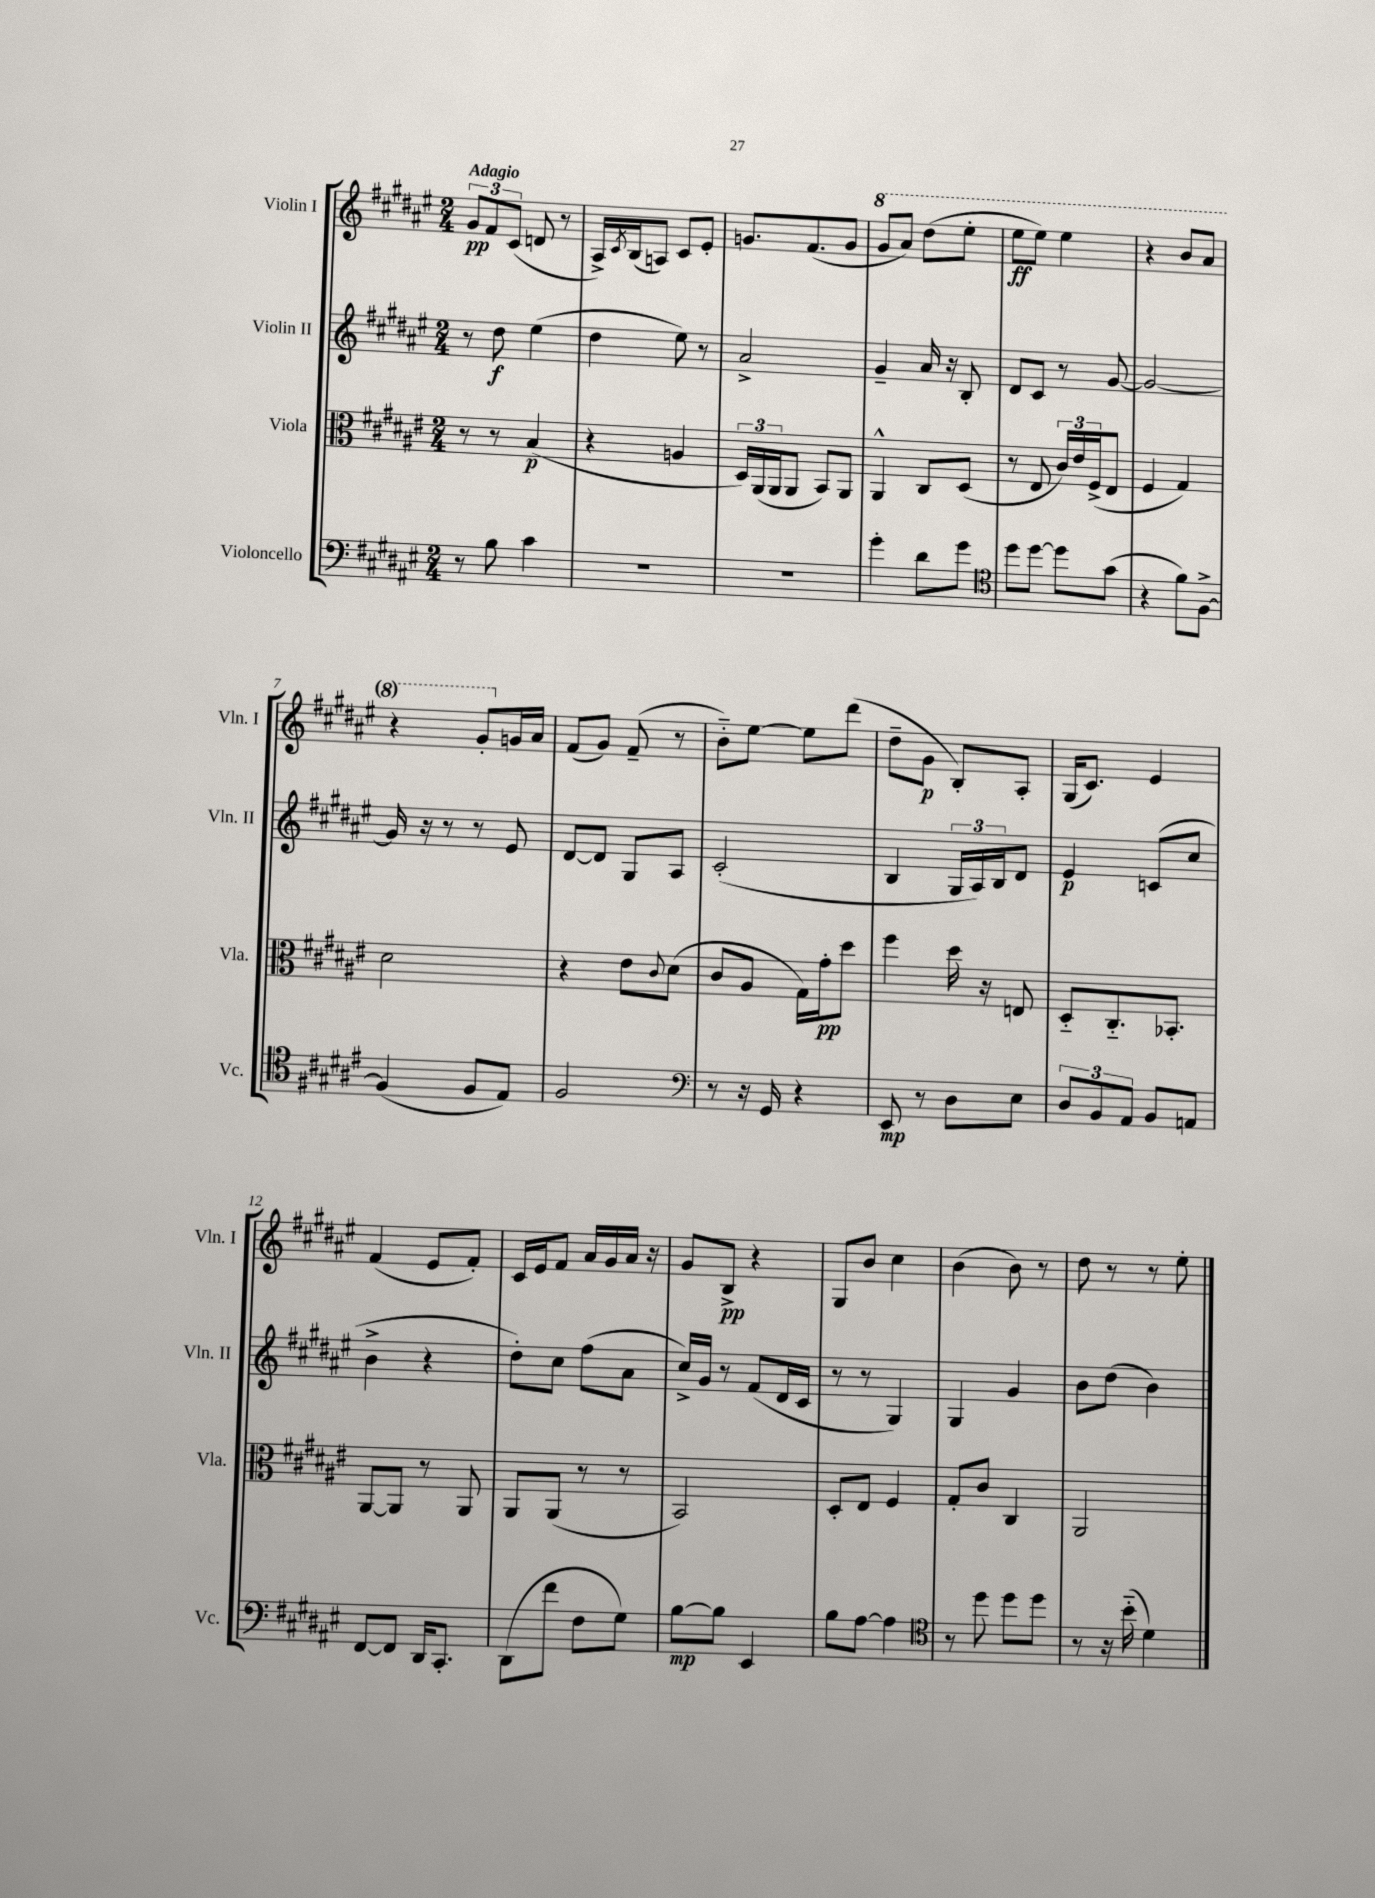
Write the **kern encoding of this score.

**kern	**dynam	**kern	**dynam	**kern	**dynam	**kern	**dynam
*part4	*part4	*part3	*part3	*part2	*part2	*part1	*part1
*staff4	*staff4	*staff3	*staff3	*staff2	*staff2	*staff1	*staff1
*I"Violoncello	*	*I"Viola	*	*I"Violin II	*	*I"Violin I	*
*I'Vc.	*	*I'Vla.	*	*I'Vln. II	*	*I'Vln. I	*
*clefF4	*	*clefC3	*	*clefG2	*	*clefG2	*
*k[f#c#g#d#a#e#]	*	*k[f#c#g#d#a#e#]	*	*k[f#c#g#d#a#e#]	*	*k[f#c#g#d#a#e#]	*
*M2/4	*	*M2/4	*	*M2/4	*	*M2/4	*
=1	=1	=1	=1	=1	=1	=1	=1
!	!	!	!	!	!	!LO:TX:a:B:t=Adagio	!
8r	.	8r	.	8r	.	12g#/L	pp
.	.	.	.	.	.	12f#/	.
8B\	.	8r	.	8dd#\	f	.	.
.	.	.	.	.	.	(12c#/J	.
4c#\	.	(4B/	p	(4ee#\	.	8dn/	.
.	.	.	.	.	.	8r	.
=2	=2	=2	=2	=2	=2	=2	=2
2r	.	4r	.	4dd#\	.	16A#^/LL)	.
.	.	.	.	.	.	8qc#/	.
.	.	.	.	.	.	(16B/J	.
.	.	.	.	.	.	8An/J)	.
.	.	4An/	.	8ee#\)	.	8c#/L	.
.	.	.	.	8r	.	8e#'/J	.
=3	=3	=3	=3	=3	=3	=3	=3
2r	.	24D#/LL)	.	2a#^/	.	8.gn/L	.
.	.	(24AA#/	.	.	.	.	.
.	.	24AA#/J	.	.	.	.	.
.	.	8AA#/J	.	.	.	.	.
.	.	.	.	.	.	(8.f#/	.
.	.	8BB/L)	.	.	.	.	.
.	.	8AA#/J	.	.	.	8g/J	.
=4	=4	=4	=4	=4	=4	=4	=4
*	*	*	*	*	*	*8va	*
4g#'\	.	4AA#^^/	.	4g#~/	.	8gg#/L	.
.	.	.	.	.	.	8aa#/J)	.
8d#\L	.	8C#/L	.	16a#/	.	(8ddd#\L	.
.	.	.	.	16r	.	.	.
8g#\J	.	(8D#/J	.	8B'/	.	8eee#'\J	.
=5	=5	=5	=5	=5	=5	=5	=5
*clefC4	*	*	*	*	*	*	*
8dd#\L	.	8r	.	8d#/L	.	8eee#\L	ff
[8dd#\J	.	8E#/	.	8c#/J	.	8eee#\J)	.
8dd#\L]	.	24c#/LL)	.	8r	.	4eee#\	.
.	.	24e#/	.	.	.	.	.
.	.	(24F#^/J	.	.	.	.	.
(8g#\J	.	8E#/J	.	[8g#/	.	.	.
=6	=6	=6	=6	=6	=6	=6	=6
4r	.	4F#/	.	2g#/_	.	4r	.
8f#\L)	.	4G#/)	.	.	.	8bb/L	.
[8F#^\J	.	.	.	.	.	8aa#/J	.
!!LO:LB:g=z
=7	=7	=7	=7	=7	=7	=7	=7
(4F#/]	.	2d#\	.	16g#/]	.	4r	.
.	.	.	.	16r	.	.	.
.	.	.	.	8r	.	.	.
8F#/L	.	.	.	8r	.	8gg#'/L	.
*	*	*	*	*	*	*X8va	*
8E#/J)	.	.	.	8e#/	.	16gn/L	.
.	.	.	.	.	.	16a#/JJ	.
=8	=8	=8	=8	=8	=8	=8	=8
2F#/	.	4r	.	[8d#/L	.	(8f#/L	.
.	.	.	.	8d#/J]	.	8g#/J)	.
.	.	8e#\L	.	8G#/L	.	(8f#~/	.
.	.	8qqc#/	.	.	.	.	.
.	.	(8d#\J	.	8A#/J	.	8r	.
=9	=9	=9	=9	=9	=9	=9	=9
*clefF4	*	*	*	*	*	*	*
8r	.	8c#/L	.	(2c#'/	.	8b\L)	.
16r	.	8A#/J	.	.	.	[8ee#\J	.
16GG#/	.	.	.	.	.	.	.
4r	.	16G#\LL)	.	.	.	8ee#\L]	.
.	.	16g#'\J	pp	.	.	.	.
.	.	8dd#\J	.	.	.	(8ddd#\J	.
=10	=10	=10	=10	=10	=10	=10	=10
8EE#/	mp	4ff#\	.	4B/	.	8dd#~\L	.
8r	.	.	.	.	.	8g#\J	p
8D#\L	.	16dd#\	.	24G#/LL	.	8B'/L)	.
.	.	.	.	24A#/)	.	.	.
.	.	16r	.	.	.	.	.
.	.	.	.	24B/J	.	.	.
8E#\J	.	8En/	.	8d#/J	.	8A#'/J	.
=11	=11	=11	=11	=11	=11	=11	=11
12D#/L	.	8D#/L	.	4e#/	p	(16G#/KL	.
.	.	.	.	.	.	8.c#/J)	.
12BB/	.	.	.	.	.	.	.
.	.	8.C#/	.	.	.	.	.
12AA#/J	.	.	.	.	.	.	.
8BB/L	.	.	.	(8cn/L	.	4e#/	.
.	.	8.BB-X'/J	.	.	.	.	.
8AAn/J	.	.	.	8cc#/J	.	.	.
!!LO:LB:g=z
=12	=12	=12	=12	=12	=12	=12	=12
[8FF#/L	.	[8AA#/L	.	4b^\	.	(4f#/	.
8FF#/J]	.	8AA#/J]	.	.	.	.	.
16DD#/KL	.	8r	.	4r	.	8e#/L	.
8.CC#'/J	.	.	.	.	.	.	.
.	.	8AA#/	.	.	.	8f#'/J)	.
=13	=13	=13	=13	=13	=13	=13	=13
(8DD#\L	.	8AA#/L	.	8dd#'\L)	.	16c#/LL	.
.	.	.	.	.	.	16e#/J	.
8f#\J	.	(8AA#/J	.	8cc#\J	.	8f#/J	.
8F#\L	.	8r	.	(8ff#\L	.	16a#/LL	.
.	.	.	.	.	.	16g#/	.
8G#\J)	.	8r	.	8a#\J	.	16a#/JJ	.
.	.	.	.	.	.	16r	.
=14	=14	=14	=14	=14	=14	=14	=14
[8B\L	mp	2BB/)	.	16cc#^/LL)	.	8g#/L	.
.	.	.	.	16g#/JJ	.	.	.
8B\J]	.	.	.	8r	.	8B^/J	pp
4EE#/	.	.	.	(8f#/L	.	4r	.
.	.	.	.	16d#/L	.	.	.
.	.	.	.	16c#/JJ	.	.	.
=15	=15	=15	=15	=15	=15	=15	=15
8B\L	.	8D#'/L	.	8r	.	8G#/L	.
[8A#\J	.	8E#/J	.	8r	.	8b/J	.
4A#\]	.	4F#/	.	4G#/)	.	4cc#\	.
=16	=16	=16	=16	=16	=16	=16	=16
*clefC4	*	*	*	*	*	*	*
8r	.	8G#'/L	.	4G#/	.	(4b\	.
8dd#\	.	8c#/J	.	.	.	.	.
8dd#\L	.	4C#/	.	4g#/	.	8b\)	.
8dd#\J	.	.	.	.	.	8r	.
=17	=17	=17	=17	=17	=17	=17	=17
8r	.	2AA#/	.	8b\L	.	8dd#\	.
16r	.	.	.	(8dd#\J	.	8r	.
(16b\	.	.	.	.	.	.	.
4d#\)	.	.	.	4b\)	.	8r	.
.	.	.	.	.	.	8ee#'\	.
==	==	==	==	==	==	==	==
*-	*-	*-	*-	*-	*-	*-	*-
